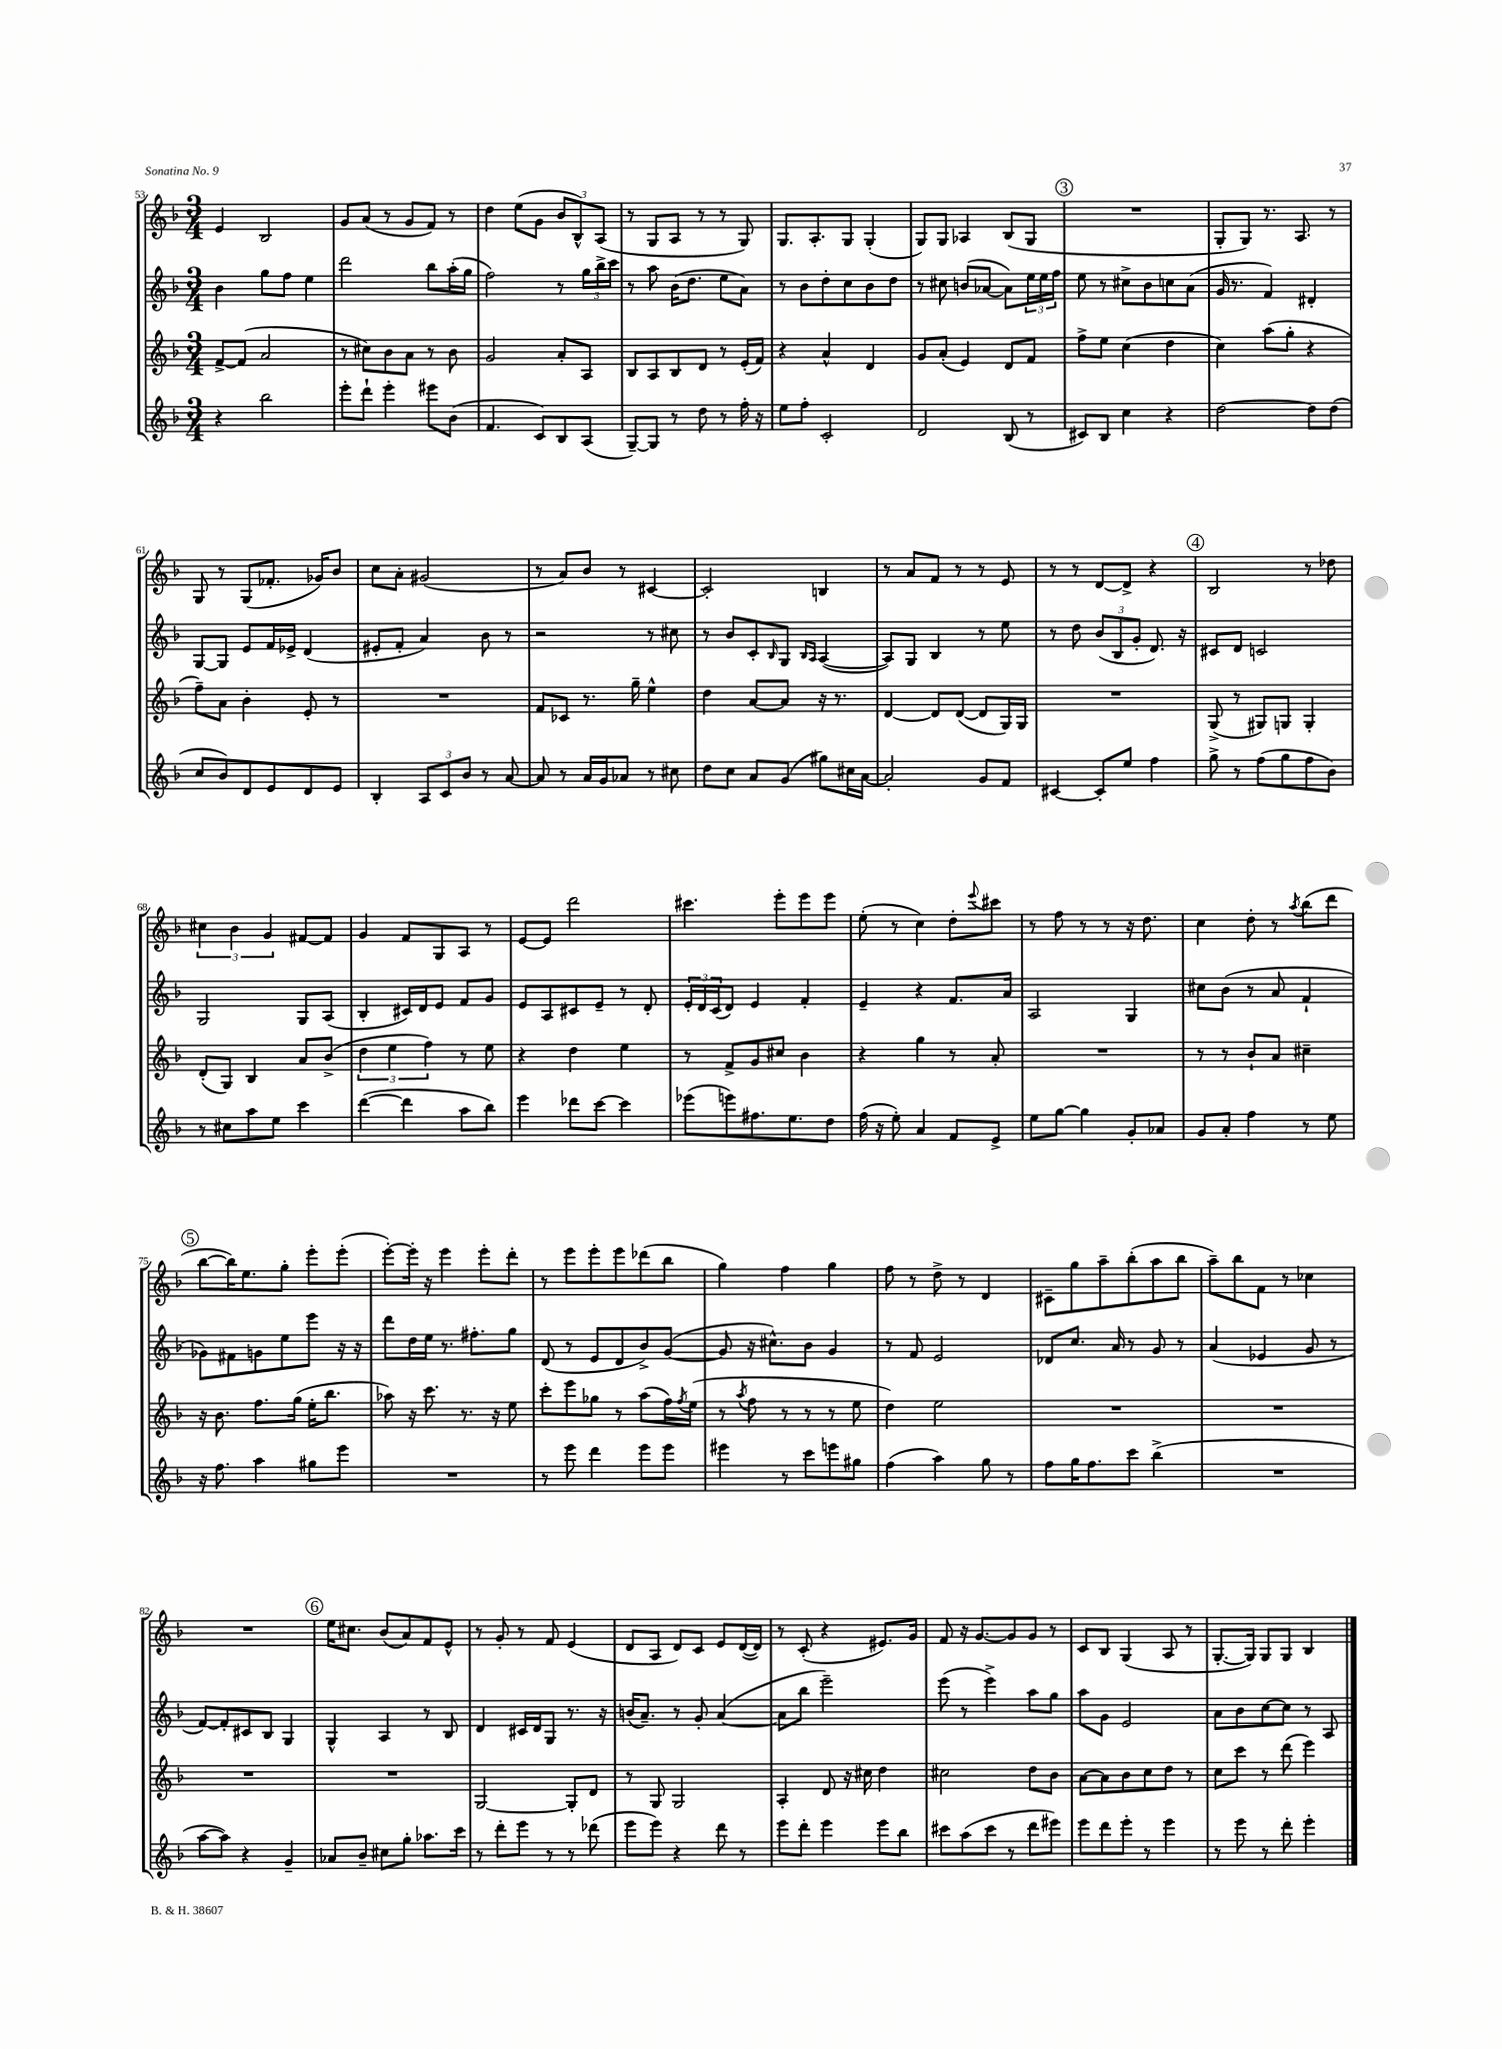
<<
\new StaffGroup <<
\new Staff = "s0" {
    \clef treble \key f \major \numericTimeSignature \time 3/4
    e'4 bes2 |
    g'8 a'8( r8 g'8 f'8) r8 |
    d''4 e''8( g'8 \tuplet 3/2 { bes'8 bes8-^) a8( } |
    r8 g8 a8 r8 r8 g8) |
    g8. a8.-. g8 g4-.( |
    g8) g8 aes4 bes8( g8 |
    \mark \markup { \circle "3" } R2. |
    g8-. g8) r8. a8. r8 |
    g8 r8 g8( fes'8.-. ges'16) bes'8 |
    c''8 a'8-. gis'2( |
    r8 a'8) bes'8 r8 cis'4~ |
    cis'2-. b4 |
    r8 a'8 f'8 r8 r8 e'8 |
    r8 r8 d'8~ d'8-> r4 |
    \mark \markup { \circle "4" } bes2 r8 des''8 |
    \tuplet 3/2 { cis''4 bes'4 g'4 } fis'8~ fis'8 |
    g'4 f'8 g8 a8 r8 |
    e'8~ e'8 d'''2 |
    cis'''4. e'''8-. e'''8 e'''8 |
    e''8-.( r8 c''4) d''8-. \appoggiatura { e'''8 } cis'''8 |
    r8 f''8 r8 r8 r16 d''8. |
    c''4 d''8-. r8 \acciaccatura { a''8 } bes''8( d'''8 |
    \mark \markup { \circle "5" } bes''8~ bes''16) e''8. g''8-. e'''8-. e'''8-.( |
    e'''8~-.) e'''16-. r16 e'''4 e'''8-. d'''8-. |
    r8 e'''8 e'''8-. e'''8 des'''8( bes''8 |
    g''4) f''4 g''4 |
    f''8 r8 d''8-> r8 d'4 |
    cis'8-- g''8 a''8-- bes''8-.( a''8 bes''8 |
    a''8--) bes''8 f'8 r8 ces''4 |
    R2. |
    \mark \markup { \circle "6" } e''16 cis''8. bes'8( a'8) f'8 e'8-^ |
    r8 g'8-. r8 f'8 e'4( |
    d'8 a8 d'8) c'8 e'8 d'16~( d'16) |
    r8 c'8-.( r4 eis'8.) g'16 |
    f'8 r16 g'8.~ g'8 g'8 r8 |
    c'8 bes8 g4( a8 r8 |
    g8.~-. g16) g8 g8 bes4 \bar "|." |
}
\new Staff = "s1" {
    \clef treble \key f \major \numericTimeSignature \time 3/4
    bes'4 g''8 f''8 e''4 |
    d'''2 bes''8 a''16-.( g''16 |
    f''2) r8 \tuplet 3/2 { g''16 bes''16-> c'''16 } |
    r8 a''8 bes'16( d''8. e''8 a'8) |
    r8 bes'8 d''8-. c''8 bes'8 d''8 |
    r8 cis''8 b'8( aes'8~ aes'8) \tuplet 3/2 { e''16 e''16 f''16 } |
    \mark \markup { \circle "3" } e''8 r8 cis''8-> bes'8 c''8 a'8( |
    g'16 r8. f'4) dis'4-. |
    g8~ g8 e'8 f'16 ees'16-> d'4( |
    eis'8-. f'8-. a'4) bes'8 r8 |
    r2 r8 cis''8 |
    r8 bes'8 c'8-. \grace { bes16 } g8 \grace { bes16 a16 } a4~( |
    a8) g8 bes4 r8 e''8 |
    r8 d''8 \tuplet 3/2 { bes'8( bes8 g'8-. } d'8.) r16 |
    \mark \markup { \circle "4" } cis'8 d'8 c'2 |
    g2 g8 a8( |
    bes4-. cis'16) d'16 e'8 f'8 g'8 |
    e'8 a8 cis'8 e'8-- r8 d'8-. |
    \tuplet 3/2 { e'16-. d'16 c'16( } d'8) e'4 f'4-. |
    e'4-- r4 f'8. a'16 |
    a2 g4 |
    cis''8 bes'8( r8 a'8 f'4-! |
    \mark \markup { \circle "5" } ges'8) fis'8 g'8 e''8 e'''8 r16 r16 |
    d'''8 d''16 e''16 r8. fis''8.-. g''8 |
    d'8( r8 e'8 d'8 bes'8->) g'8~( |
    g'8 r16 cis''8.-^) bes'8 g'4 |
    r8 f'8 e'2 |
    des'8 c''8. a'16 r8 g'8 r8 |
    a'4( ees'4 g'8 r8 |
    f'8~) f'8-. cis'8 bes8 g4 |
    \mark \markup { \circle "6" } g4-^ a4 r8 bes8 |
    d'4 cis'16 d'16 g8 r8. r16 |
    b'16( a'8.--) r8 g'8-. a'4~( |
    a'8 bes''8 e'''2--) |
    e'''8( r8 e'''4->) a''8 g''8 |
    a''8 g'8 e'2 |
    a'8 bes'8 c''8~ c''8 r8 a8 \bar "|." |
}
\new Staff = "s2" {
    \clef treble \key f \major \numericTimeSignature \time 3/4
    f'8~-> f'8( a'2 |
    r8 cis''8) bes'8 a'8 r8 bes'8 |
    g'2 a'8-. a8 |
    bes8 a8 bes8 d'8 r8 e'16-.( f'16) |
    r4 a'4-^ d'4 |
    g'8 a'8-.( e'4) d'8 f'8 |
    \mark \markup { \circle "3" } f''8-> e''8 c''4( d''4 |
    c''4) a''8( g''8-. r4 |
    f''8--) a'8 bes'4-. e'8-. r8 |
    R2. |
    f'8 ces'8 r8. g''16-- e''4-^ |
    d''4 a'8~ a'8 r16 r8. |
    d'4~ d'8 d'8~( d'8 g16) g16 |
    R2. |
    \mark \markup { \circle "4" } g8->( r8 gis8) g8 g4-. |
    d'8-.( g8) bes4 a'8 bes'8->( |
    \tuplet 3/2 { d''4 e''4 f''4) } r8 e''8 |
    r4 d''4 e''4 |
    r8 f'8-> g'8 cis''8 bes'4 |
    r4 g''4 r8 a'8-. |
    R2. |
    r8 r8 bes'8-! a'8 cis''4-- |
    \mark \markup { \circle "5" } r16 bes'8. f''8. g''16( e''16-. bes''8. |
    aes''8) r16 c'''8. r8. r16 e''8 |
    c'''8-. e'''8 ges''8 r8 a''8( f''16) \acciaccatura { f''8 } e''16( |
    r8 \acciaccatura { a''8 } f''8 r8 r8 r8 e''8 |
    d''4) e''2 |
    R2. |
    R2. |
    R2. |
    \mark \markup { \circle "6" } R2. |
    g2~ g8-. d'8 |
    r8 g8 g2 |
    a4-. d'8 r16 cis''16 d''4 |
    cis''2 d''8 bes'8 |
    a'8~ a'8 bes'8 c''8 d''8 r8 |
    c''8 c'''8 r8 d'''8( e'''4) \bar "|." |
}
\new Staff = "s3" {
    \clef treble \key f \major \numericTimeSignature \time 3/4
    r4 bes''2 |
    e'''8-. d'''8-! e'''4-. eis'''8 bes'8( |
    f'4. c'8) bes8 a8( |
    g8~--) g8 r8 d''8 r8 f''16-. r16 |
    e''8 f''8-. c'2-. |
    d'2 bes8( r8 |
    \mark \markup { \circle "3" } cis'8) bes8 c''4 r4 |
    d''2~ d''8 d''8( |
    c''8 bes'8) d'8 e'8 d'8 e'8 |
    bes4-. \tuplet 3/2 { a8 c'8 bes'8 } r8 a'8~ |
    a'8 r8 a'16 g'16 aes'8 r8 cis''8 |
    d''8 c''8 a'8 g'8( gis''8) cis''16 a'16~ |
    a'2-. g'8 f'8 |
    cis'4~ cis'8-. e''8 f''4 |
    \mark \markup { \circle "4" } g''8-> r8 f''8( g''8 f''8 bes'8) |
    r8 cis''8 a''8 e''8 c'''4 |
    d'''4~( d'''4 a''8 bes''8) |
    e'''4 des'''8 c'''8~ c'''4 |
    ees'''8( e'''8) fis''8. e''8. d''8 |
    f''16( r16 e''8-.) a'4 f'8 e'8-> |
    e''8 g''8~ g''4 g'8-. aes'8 |
    g'8 a'8-. f''4 r8 e''8 |
    \mark \markup { \circle "5" } r16 f''8. a''4 gis''8 e'''8 |
    R2. |
    r8 e'''8 d'''4 e'''8 e'''8 |
    eis'''4 r8 c'''8 e'''8 gis''8 |
    f''4( a''4) g''8 r8 |
    f''8 g''16 f''8. c'''8 bes''4->( |
    R2. |
    a''8~ a''8) r4 g'4-- |
    \mark \markup { \circle "6" } aes'8 bes'8-- cis''8 g''8-. aes''8. c'''16 |
    r8 d'''8-. e'''8 r8 r8 des'''8( |
    e'''8 e'''8) r4 d'''8 r8 |
    e'''8 d'''8-. e'''4 e'''8 bes''8 |
    cis'''8 a''8( cis'''8 r8 d'''8 eis'''8) |
    e'''8 d'''8 e'''8-. r8 e'''4 |
    r8 e'''8 r8 d'''8-. e'''4-. \bar "|." |
}
>>
>>
\layout { \context { \Score currentBarNumber = #53 } }
